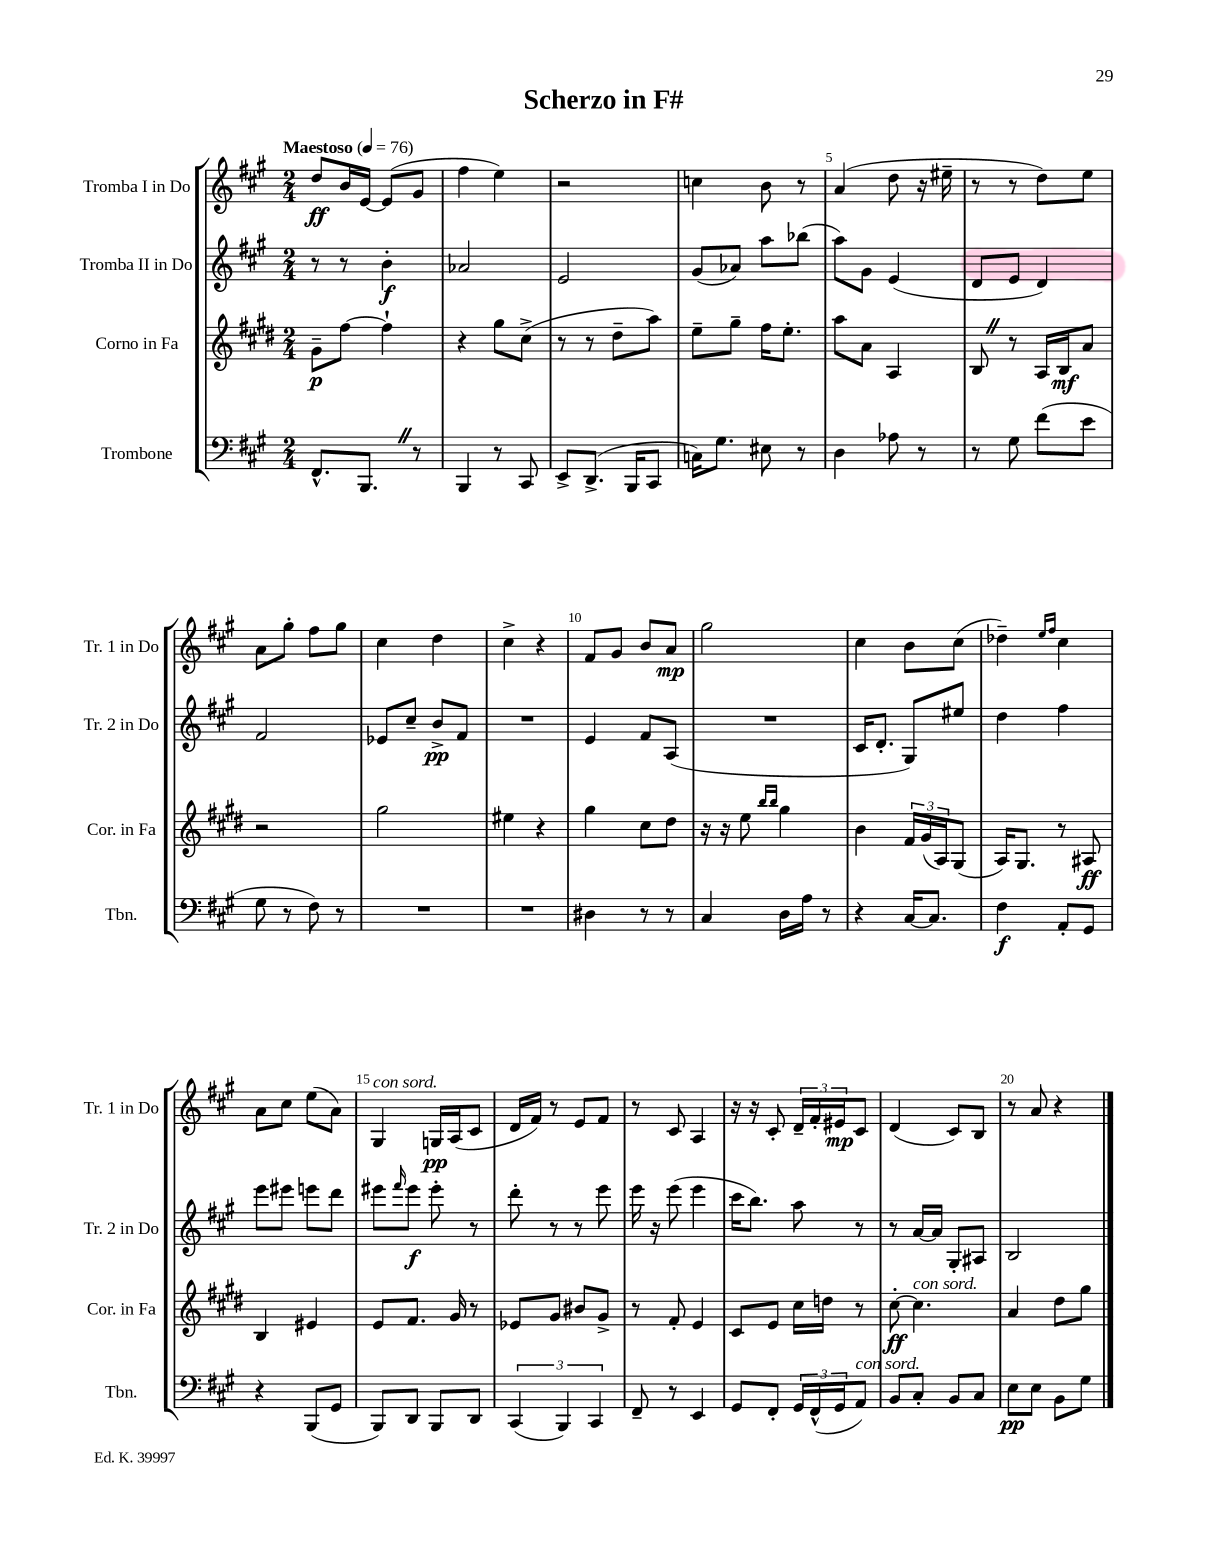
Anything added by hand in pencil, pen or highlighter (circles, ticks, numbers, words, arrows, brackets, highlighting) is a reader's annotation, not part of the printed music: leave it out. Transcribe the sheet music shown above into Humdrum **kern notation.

**kern	**kern	**kern	**kern
*staff4	*staff3	*staff2	*staff1
*clefF4	*clefG2	*clefG2	*clefG2
*k[f#c#g#]	*k[f#c#g#d#]	*k[f#c#g#]	*k[f#c#g#]
*M2/4	*M2/4	*M2/4	*M2/4
*MM76	*MM76	*MM76	*MM76
8.FF#^^	8g#~	8r	8dd
.	[8ff#	8r	16b
8.BBB	.	.	[16e
.	4ff#`]	4b'	(8e]
8r	.	.	8g#
=	=	=	=
4BBB	4r	2a-	4ff#
8r	8gg#	.	4ee)
8CC#	(8cc#^	.	.
=	=	=	=
8EE^	8r	2e	2r
(8.DD^	8r	.	.
.	8dd#~	.	.
16BBB	.	.	.
8CC#	8aa)	.	.
=	=	=	=
16C)	8ee~	(8g#	4cc
8.G#	.	.	.
.	8gg#~	8a-)	.
8E#	16ff#	8aa	8b
.	8.ee'	.	.
8r	.	(8bb-	8r
=	=	=	=
4D	8aa	8aa)	(4a
.	8a	8g#	.
8A-	4A	(4e	8dd
8r	.	.	16r
.	.	.	16ee#~
=	=	=	=
8r	8B	8d	8r
8G#	8r	8e	8r
(8f#	16A	4d)	8dd)
.	16B	.	.
8e	8a	.	8ee
=	=	=	=
8G#	2r	2f#	8a
8r	.	.	8gg#'
8F#)	.	.	8ff#
8r	.	.	8gg#
=	=	=	=
2r	2gg#	8e-	4cc#
.	.	8cc#~	.
.	.	8b^	4dd
.	.	8f#	.
=	=	=	=
2r	4ee#	2r	4cc#^
.	4r	.	4r
=	=	=	=
4D#	4gg#	4e	8f#
.	.	.	8g#
8r	8cc#	8f#	8b
8r	8dd#	(8A	8a
=	=	=	=
4C#	16r	2r	2gg#
.	16r	.	.
.	8ee	.	.
.	16qqbb	.	.
.	16qqbb	.	.
16D	4gg#	.	.
16A	.	.	.
8r	.	.	.
=	=	=	=
4r	4b	16c#	4cc#
.	.	8.d'	.
[16C#	24f#	8G#)	8b
.	(24g#	.	.
8.C#]	.	.	.
.	24A)	.	.
.	(8G#	8ee#	(8cc#
=	=	=	=
4F#	16A)	4dd	4dd-~)
.	8.G#	.	.
.	.	.	16qqee
.	.	.	16qqff#
8AA'	8r	4ff#	4cc#
8GG#	8A#	.	.
=	=	=	=
4r	4B	8eee	8a
.	.	8eee#	8cc#
(8BBB	4e#	8eee	(8ee
8GG#	.	8ddd	8a)
=	=	=	=
8BBB)	8e	8eee#	4G#
.	.	16qqfff#	.
8DD	8.f#	8eee#	.
8BBB	.	8eee#'	16G
.	16g#	.	(16A
8DD	8r	8r	8c#
=	=	=	=
(6CC#	8e-	8ddd'	16d
.	.	.	16f#)
.	8g#	8r	8r
6BBB)	.	.	.
.	8b#	8r	8e
6CC#	.	.	.
.	8g#^	8eee	8f#
=	=	=	=
8FF#~	8r	16eee	8r
.	.	16r	.
8r	8f#'	(8eee	8c#
4EE	4e	4eee	4A
=	=	=	=
8GG#	8c#	16ccc#	16r
.	.	8.bb)	16r
8FF#'	8e	.	8c#'
24GG#	16cc#	8aa	24d~
(24FF#^^	.	.	24f#'
.	16dd	.	.
24GG#	.	.	24e#
8AA)	8r	8r	8c#
=	=	=	=
8BB	[8cc#'	8r	(4d
8C#'	4.cc#]	[16a	.
.	.	16a]	.
8BB	.	8G#'	8c#)
8C#	.	8A#	8B
=	=	=	=
8E	4a	2B	8r
8E	.	.	8a
8BB	8dd#	.	4r
8G#	8gg#	.	.
==	==	==	==
*-	*-	*-	*-
